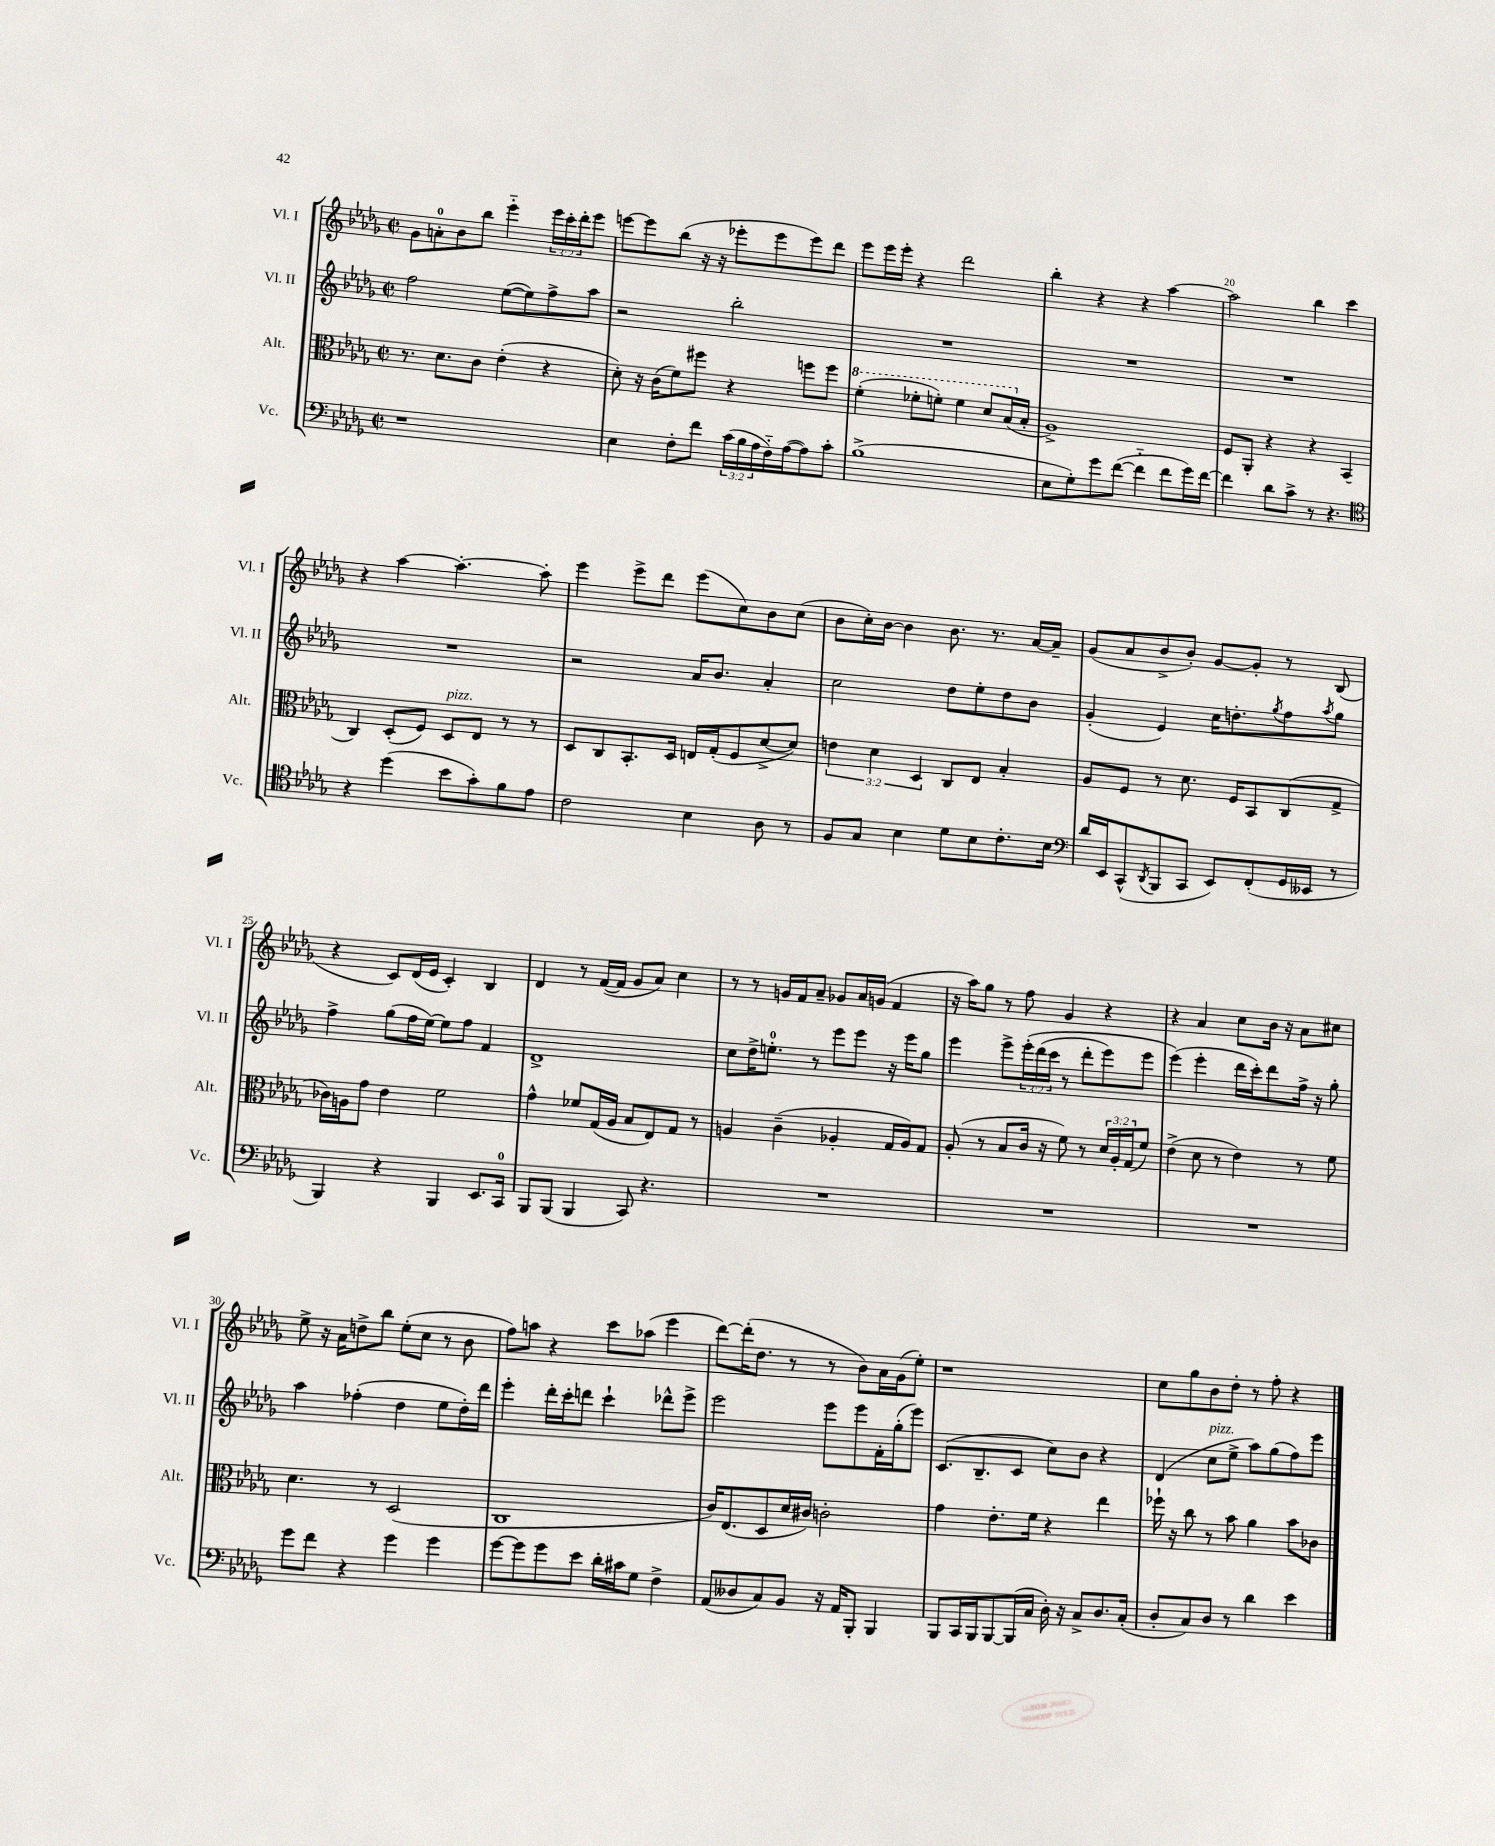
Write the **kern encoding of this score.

**kern	**kern	**kern	**kern
*part4	*part3	*part2	*part1
*staff4	*staff3	*staff2	*staff1
*I"Vc.	*I"Alt.	*I"Vl. II	*I"Vl. I
*I'Vc.	*I'Alt.	*I'Vl. II	*I'Vl. I
*clefF4	*clefC3	*clefG2	*clefG2
*k[b-e-a-d-g-]	*k[b-e-a-d-g-]	*k[b-e-a-d-g-]	*k[b-e-a-d-g-]
*M2/2	*M2/2	*M2/2	*M2/2
*met(c|)	*met(c|)	*met(c|)	*met(c|)
=16	=16	=16	=16
1r	8.r	2ff\	8g-\L
.	.	.	8an'\
.	8.d-\L	.	.
.	.	.	8b-\
.	8c\J	.	8bb-\J
.	(4e-'\	([8ee-\L	4eee-\
.	.	8ee-\])	.
.	4r	8ff^\	24eee-\LL
.	.	.	24ccc'\
.	.	.	24ddd-'\J
.	.	8aa-\J	8eee-\J
=17	=17	=17	=17
4E-\	8d-'\)	2r	[8eeen\L
.	16r	.	8eee\]
.	(16c\KL	.	.
8F'\L	8f\)	.	(8bb-\J
8f\J	8ff#X\J	.	16r
.	.	.	16r
(24c\LL	4r	2bb-'\	8eee-X'\L
24B-\	.	.	.
24A-\	.	.	.
16F\)	.	.	8eee-\
([16A-\J	.	.	.
8A-\])	8ffn\L	.	8eee-\)
8c'\J	8ff\J	.	8ddd-\J
=18	=18	=18	=18
*	*8va	*	*
(1B-^	(4ff'\	1r	8eee-\L
.	.	.	16eee-\L
.	.	.	16eee-'\JJ
.	8ff-X'\L	.	4r
.	8ffn'\J)	.	.
.	4ff\	.	2ddd-\
.	8dd-/L	.	.
.	(16b-/L	.	.
*	*X8va	*	*
.	16B-'/JJ	.	.
=19	=19	=19	=19
8E-\L	1A-^)	1r	4bb-'\
8G-'\)	.	.	.
8g-\	.	.	4r
([8f\J	.	.	.
4f\]	.	.	4r
8f\L	.	.	[4aa-\
16g-\L)	.	.	.
[16f\JJ	.	.	.
=20	=20	=20	=20
4f\]	8F/L	1r	2aa-\]
.	8AA-'/J	.	.
8d-\L	4r	.	.
8c^\J	.	.	.
8r	4r	.	4bb-\
4.r	.	.	.
.	(4BB-/	.	4ccc\
!!LO:LB:g=z
=21	=21	=21	=21
*clefC4	*	*	*
4r	4C/)	1r	4r
(4dd-\	(8D-'/L	.	[4aa-\
.	8F/J)	.	.
!	!LO:TX:a:i:t=pizz.	!	!
8b-\L	8D-/L	.	4.aa-'\_
8g-'\)	8E-/J	.	.
8f\	8r	.	.
8e-\J	8r	.	8aa-'\]
=22	=22	=22	=22
2c\	8D-/L	2r	4eee-\
.	8C/	.	.
.	8.BB-'/	.	8eee-^\L
.	.	.	8ddd-\J
.	16D-/Jk	.	.
4B-\	16En/LL	16a-/KL	(8eee-\L
.	(16G-'/J	8.b-/J	.
.	8F/	.	8cc\)
8A-\	[8d-^/	4a-'/	8b-\
8r	8d-/J])	.	(8cc\J
=23	=23	=23	=23
8F/L	6en\	2cc\	8b-\L
8G-/J	.	.	16cc'\L)
.	6d-\	.	.
.	.	.	[16b-\JJ
4B-\	.	.	4b-\]
.	6D-/	.	.
8d-\L	8C/L	8dd-\L	8.b-\
8B-\	8E-/J	8ee-'\	.
.	.	.	8.r
8.c'\	4B-'/	8dd-\	.
.	.	8b-\J	[16a-/LL
16B-\Jk	.	.	16a-~/JJ]
=24	=24	=24	=24
*clefF4	*	*	*
16d-/LL	8A-/L	(4g-'/	(8g-/L
16EE-/J	.	.	.
(8CC^^/	8F/J	.	8a-/
8qDD-/	.	.	.
8BBB-/	8r	4e-/)	8b-^/
8CC/J	8.d-\	.	8b-'/J)
8EE-/L)	.	16cc\KL	[8g-/L
.	16F/KL	8.ddn'\	.
(8FF'/	8BB-/	.	8g-'/J]
.	.	8qgg-/	.
16GG-/L	(8C/	8ff\	8r
16EE--X/JJ	.	.	.
.	.	8qaa-/	.
8r	8G-^/J	8gg-\J	(8B-/
!!LO:LB:g=z
=25	=25	=25	=25
4BBB-/)	16c-X\LL)	4ff^\	4r
.	16An\J	.	.
.	8g-\J	.	.
4r	4e-\	(8gg-\L	8c/L)
.	.	16ff\L	(16d-/L
.	.	[16ee-\JJ)	16e-/JJ
4BBB-/	2f\	8ee-\L]	4c'/)
.	.	8ff\J	.
8.EE-/L	.	4f/	4B-/
16CC/Jk	.	.	.
=26	=26	=26	=26
8BBB-/L	4g-^^\	1d-^	4d-/
(8BBB-/J	.	.	.
4BBB-/	8f-X/L	.	8r
.	(16G-/L	.	([16f/LL
.	16A-/JJ	.	16f/JJ]
8CC/)	8B-/L	.	8g-/L
4.r	8E-/)	.	8a-/J)
.	8G-/J	.	4cc\
.	8r	.	.
=27	=27	=27	=27
1r	4An/	8cc\L	8r
.	.	16dd-^\K	8r
.	.	8.een'\J	.
.	(4c~\	.	16gn/LL
.	.	.	16f/J
.	.	8r	8a-~/J
.	4A-X'/	8eee-\L	8g-X/L
.	.	8eee-\J	16a-/L
.	.	.	(16gn/JJ
.	16G-/LL	16r	4f/
.	16A-/J)	16eee-\KL	.
.	8G-/J	8gg-\J	.
=28	=28	=28	=28
1r	(8A-'/	4eee-\	16r
.	.	.	16aa-\KL)
.	8r	.	8gg-\J
.	8B-/L	8eee-^\L	8r
.	16c/Jk	(24eee-'\L	8ff\
.	.	(24ddd-\	.
.	16r	.	.
.	.	24ccc\JJ	.
.	8f\)	8r	4g-/
.	8r	8ddd-'\L	.
.	24d-/LL	8eee-\)	4r
.	24A-'/	.	.
.	(24G-/J	.	.
.	8f/J)	8eee-\J	.
=29	=29	=29	=29
1r	(4e-^\	(4eee-\)	4r
.	8d-\	4eee-'\	4a-/
.	8r	.	.
.	4e-\)	16ddd-\LL	8cc\L
.	.	16ccc'\J)	.
.	.	8ddd-\	16b-\Jk
.	.	.	16r
.	8r	16ff^\Jk	8a-\L
.	.	16r	.
.	8f\	8gg-'\	8cc#X\J
!!LO:LB:g=z
=30	=30	=30	=30
8g-\L	4.d-\	4aa-\	8ee-^\
8f\J	.	.	16r
.	.	.	16a-\KL
4r	.	(4ff-X'\	8ddn^\
.	8r	.	8bb-\J
4g-\	(2D-/	4dd-\	(8ee-'\L
.	.	.	8cc\J
4g-\	.	8ee-\L	8r
.	.	16dd-'\L)	8b-\
.	.	16ddd-\JJ	.
=31	=31	=31	=31
[8g-\L	1C	4eee-'\	8ff\L)
8g-\]	.	.	8aan\J
8g-\	.	16ddd-'\LL	4r
.	.	16ccc'\J	.
8e-\J	.	8dddn\J	.
16d-'\LL	.	4ccc`\	8ccc\L
16c#X\J	.	.	.
8G-\J	.	.	(8aa-X\J
4F^\	.	8ddd-X^^\L	4eee-\
.	.	8eee-^\J	.
=32	=32	=32	=32
(8AA-/L	16c/KL)	2eee-\	[8ddd-\L)
.	(8.E-/	.	.
8D--X/	.	.	(16ddd-'\K]
.	.	.	8.dd-\J
8C/)	8D-/	.	.
8BB-/J	16d-/L	.	8r
.	16c#X/JJ)	.	.
16r	2cn'\	8eee-\L	8r
16AA-/KL	.	.	.
8BBB-'/J	.	8eee-\	8b-\L)
4BBB-/	.	16f'\L	16a-\L
.	.	(16gg-'\J	(16g-\J
.	.	8eee-\J)	8ee-'\J)
=33	=33	=33	=33
8BBB-/L	4g-\	(8.c/L	1r
16CC/L	.	.	.
16BBB-/J	.	8.B-~/	.
[8BBB-/	8.e-'\L	.	.
(16BBB-/L]	.	8c/J	.
16C/JJ	16f\Jk	.	.
16D-'\)	4r	8cc\L)	.
16r	.	.	.
8C^/L	.	8b-\J	.
8.D-/	4ee-\	4r	.
(16C'/Jk	.	.	.
=34	=34	=34	=34
8D-'/L	16ff-X`\	(4d-/	8cc\L
.	16r	.	.
8C/)	8cc\	.	8gg-\
!	!	!LO:TX:a:i:t=pizz.	!
8D-/J	8r	8cc\L	8b-\
8r	8b-\	8ee-^\J	8dd-'\J
4d-\	4a-\	8aa-\L)	8r
.	.	(8gg-\	8ff'\
4e-\	8b-\L	8ff\)	4r
.	8c-X\J	8eee-\J	.
==	==	==	==
*-	*-	*-	*-
